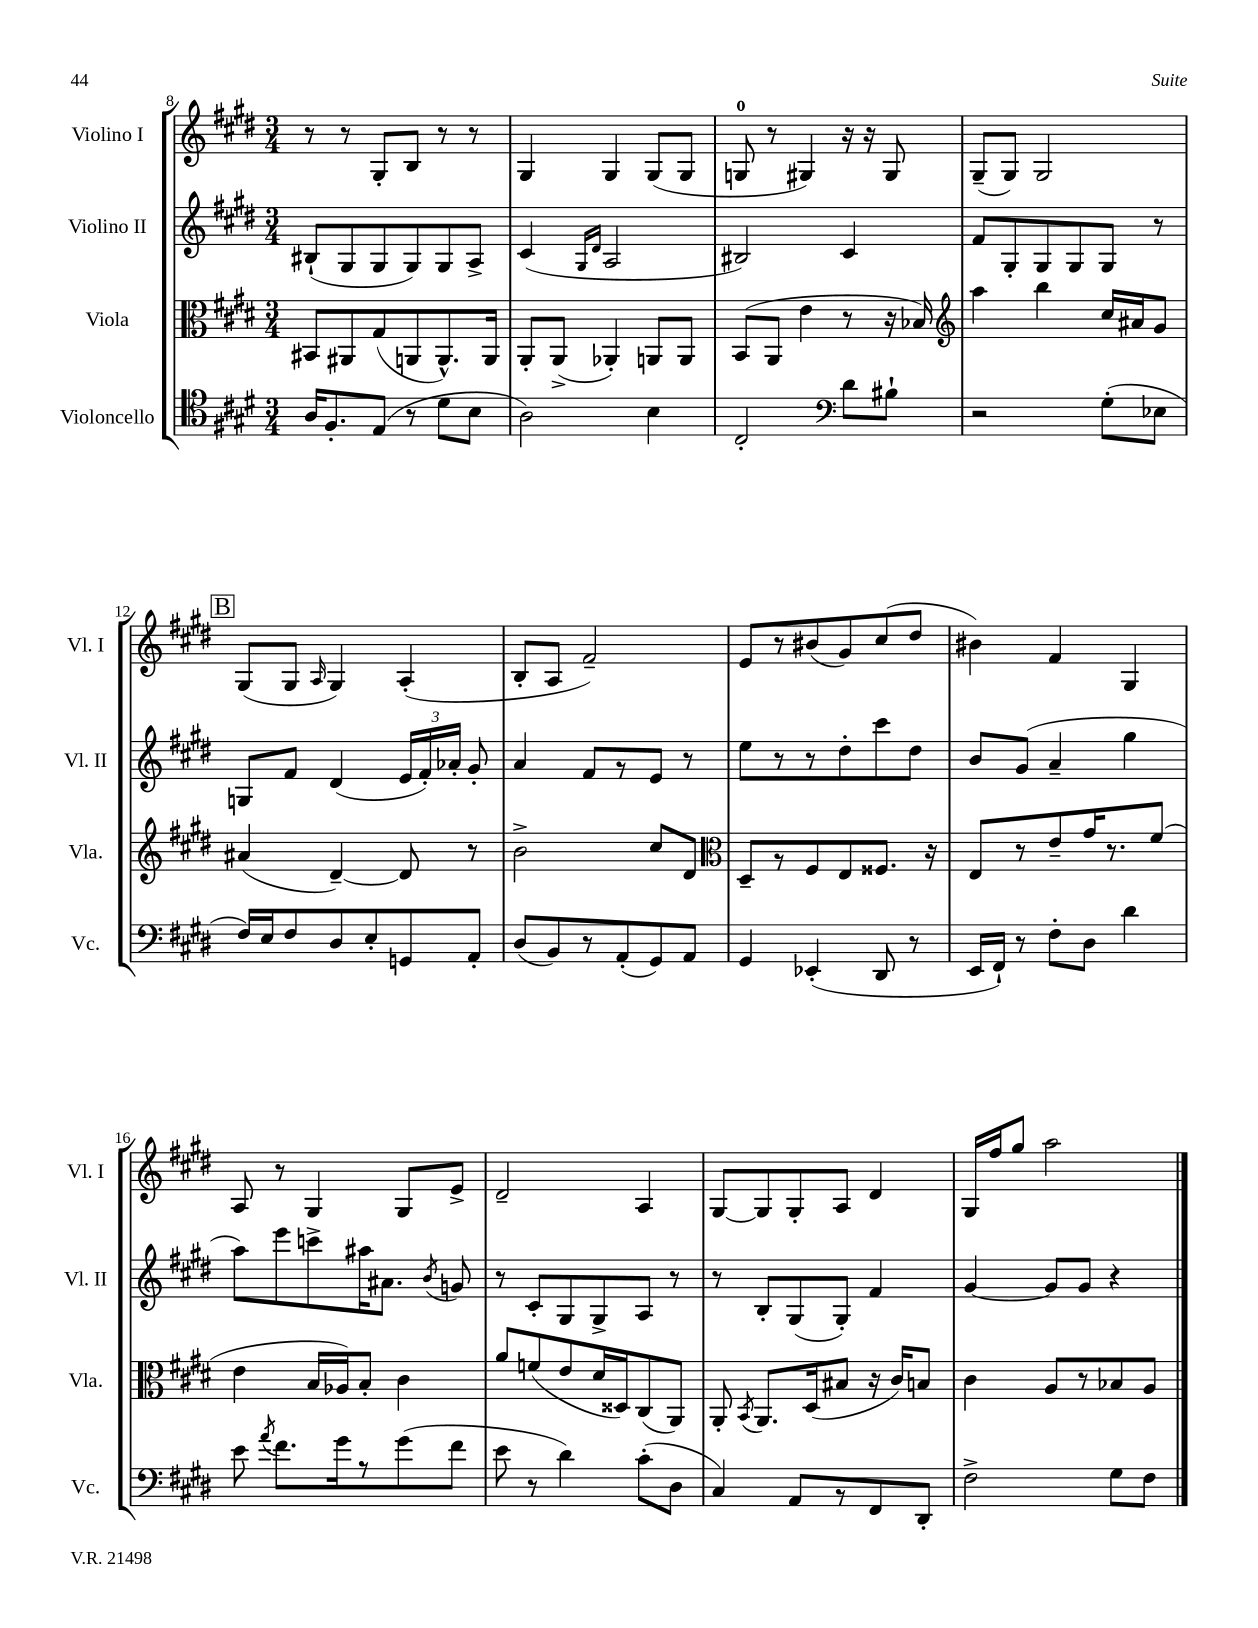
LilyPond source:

<<
\new StaffGroup <<
\new Staff = "s0" \with { instrumentName = "Violino I" shortInstrumentName = "Vl. I" } {
    \clef treble \key e \major \numericTimeSignature \time 3/4
    \autoBeamOff r8 r8 gis8[-. b8] r8 r8 |
    gis4 gis4 gis8[( gis8] |
    g8-0 r8 gis4) r16 r16 gis8 |
    gis8[--( gis8]) gis2 |
    \mark \markup { \box "B" } gis8[( gis8] \grace { a16 } gis4) a4-.( |
    b8[-. a8] fis'2--) |
    e'8[ r8 bis'8( gis'8) cis''8( dis''8] |
    bis'4) fis'4 gis4 |
    a8 r8 gis4 gis8[ e'8]-> |
    dis'2-- a4 |
    gis8[~ gis8 gis8-. a8] dis'4 |
    gis16[ fis''16 gis''8] a''2 \bar "|." |
}
\new Staff = "s1" \with { instrumentName = "Violino II" shortInstrumentName = "Vl. II" } {
    \clef treble \key e \major \numericTimeSignature \time 3/4
    \autoBeamOff bis8[-!( gis8 gis8 gis8) gis8 a8]-> |
    cis'4( \grace { gis16[ dis'16] } a2 |
    bis2) cis'4 |
    fis'8[ gis8-. gis8 gis8 gis8] r8 |
    \mark \markup { \box "B" } g8[ fis'8] dis'4( \tuplet 3/2 { e'16[ fis'16-.) aes'16]-. } gis'8-. |
    a'4 fis'8[ r8 e'8] r8 |
    e''8[ r8 r8 dis''8-. cis'''8 dis''8] |
    b'8[ gis'8]( a'4-- gis''4 |
    a''8[) e'''8 c'''8-> ais''16 ais'8.] \acciaccatura { b'8 } g'8 |
    r8 cis'8[-. gis8 gis8-> a8] r8 |
    r8 b8[-. gis8( gis8]-.) fis'4 |
    gis'4~ gis'8[ gis'8] r4 \bar "|." |
}
\new Staff = "s2" \with { instrumentName = "Viola" shortInstrumentName = "Vla." } {
    \clef alto \key e \major \numericTimeSignature \time 3/4
    \autoBeamOff bis,8[ ais,8 gis8( a,8 a,8.-^) a,16] |
    a,8[-. a,8]->( aes,4-.) a,8[ a,8] |
    b,8[( a,8] e'4 r8 r16 bes16) |
    \clef treble a''4 b''4 cis''16[ ais'16 gis'8] |
    \mark \markup { \box "B" } ais'4( dis'4~--) dis'8 r8 |
    b'2-> cis''8[ dis'8] |
    \clef alto dis8[-- r8 fis8 e8 fisis8.] r16 |
    e8[ r8 e'8-- gis'16 r8. fis'8]( |
    e'4 b16[ aes16) b8]-. cis'4 |
    a'8[ f'8( e'8 dis'16 disis16) cis8( a,8]) |
    a,8-. \acciaccatura { b,8 } a,8.[ dis16( bis8] r16 cis'16[) b8] |
    cis'4 a8[ r8 bes8 a8] \bar "|." |
}
\new Staff = "s3" \with { instrumentName = "Violoncello" shortInstrumentName = "Vc." } {
    \clef tenor \key e \major \numericTimeSignature \time 3/4
    \autoBeamOff a16[ fis8.-. e8]( r8 dis'8[ b8] |
    a2) b4 |
    cis2-. \clef bass dis'8[ bis8]-! |
    r2 gis8[-.( ees8] |
    \mark \markup { \box "B" } fis16[) e16 fis8 dis8 e8-. g,8 a,8]-. |
    dis8[( b,8) r8 a,8-.( gis,8) a,8] |
    gis,4 ees,4-.( dis,8 r8 |
    e,16[ fis,16]-!) r8 fis8[-. dis8] dis'4 |
    e'8 \acciaccatura { a'8 } fis'8.[ gis'16 r8 gis'8( fis'8] |
    e'8 r8 dis'4) cis'8[-.( dis8] |
    cis4) a,8[ r8 fis,8 dis,8]-. |
    fis2-> gis8[ fis8] \bar "|." |
}
>>
>>
\layout { \context { \Score currentBarNumber = #8 } }
